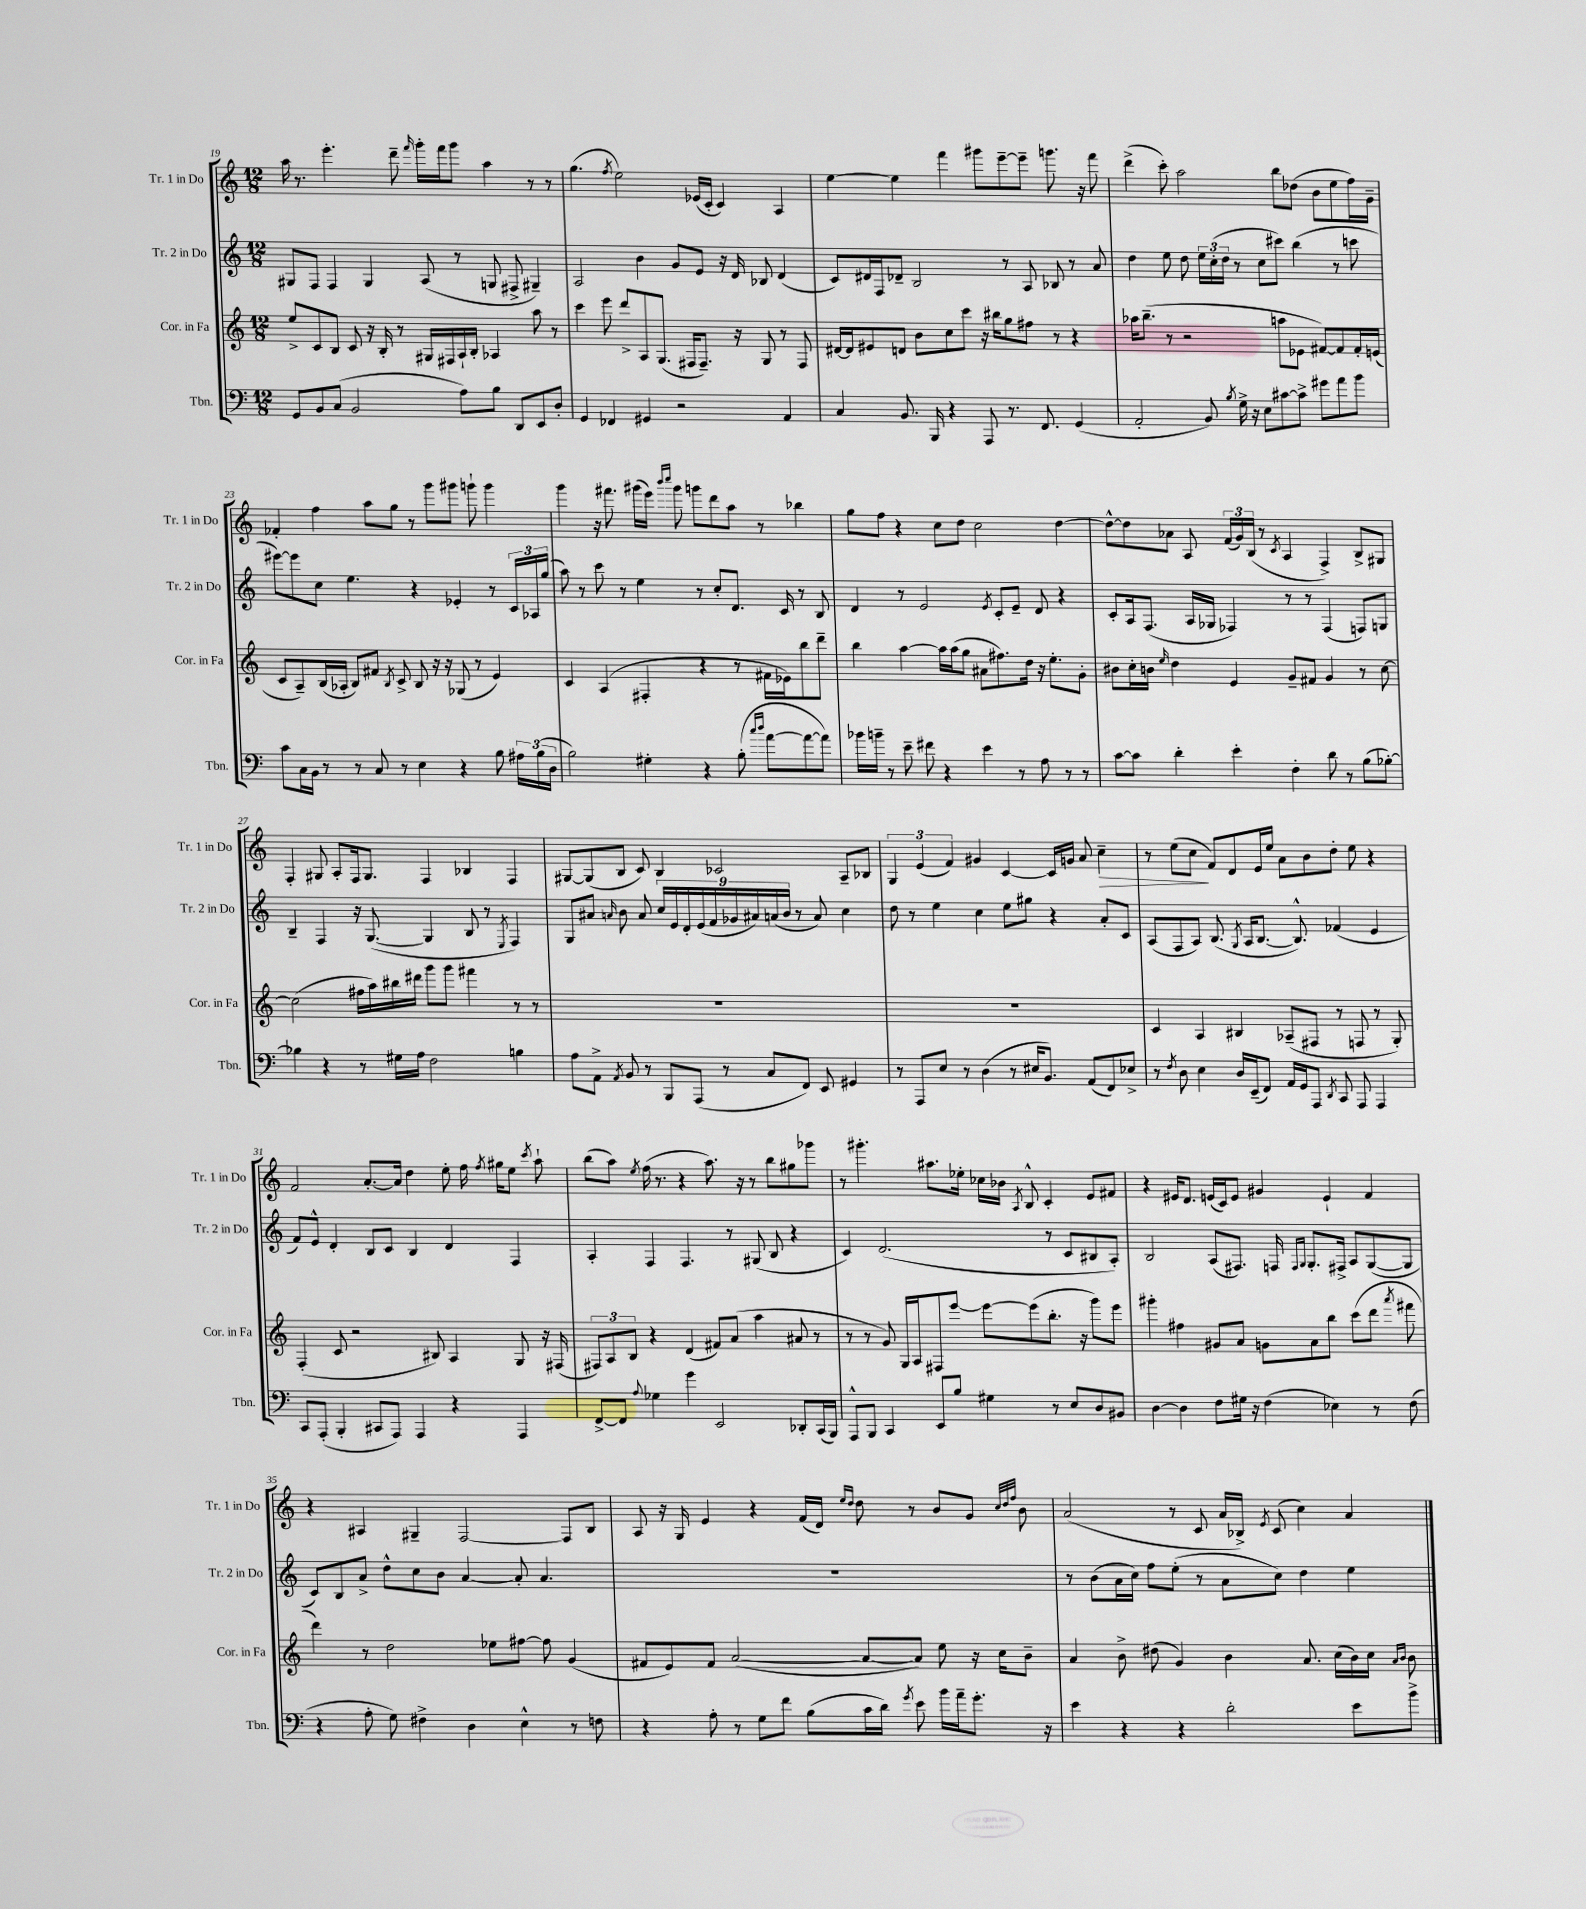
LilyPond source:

<<
\new StaffGroup <<
\new Staff = "s0" \with { instrumentName = "Tr. 1 in Do" shortInstrumentName = "Tr. 1 in Do" } {
    \clef treble \key c \major \numericTimeSignature \time 12/8
    \autoBeamOff a''16 r8. e'''4.-. d'''8-- \grace { f'''16 } g'''16[-. f'''16 g'''8] a''4 r8 r8 |
    g''4.( \acciaccatura { f''8 } e''2) ees'16[( c'16]-. c'4) a4 |
    e''4~ e''4 f'''4 gis'''8[ e'''8~-- e'''8]-- g'''8. r16 f'''8 |
    d'''4->( c'''8-.) a''2 b''8[ des''8]( b'8[ e''8 f''16) g'16]-- |
    fes'4-. f''4 a''8[ g''8] r8 g'''8[ gis'''8] g'''8-! g'''4 |
    g'''4 r16 fis'''8. gis'''16[( e'''16]) \grace { b'''16[ c''''16] } gis'''8 g'''8[ d'''8 a''8] r8 bes''4 |
    g''8[ f''8] r4 c''8[ d''8] c''2 d''4~ |
    d''8[~-^ d''8 aes'8] a8 \tuplet 3/2 { f'16[( g'16) b16]( } r8 \acciaccatura { c'8 } a4 f4->) b8[-> gis8] |
    f4-. gis8 a8[-. f16 gis8.] f4 bes4 f4 |
    gis8[~ gis8( b8] c'8) b4 ces'2 a8[-- bes8] |
    \tuplet 3/2 { g4 e'4( f'4) } gis'4 c'4~ c'16[ g'16] a'8 c''4--\> |
    r8 e''8[( c''8]\! f'8[) d'8 e'16 e''16] a'8[ b'8 d''8]-. e''8 r4 |
    f'2 a'8.[~-. a'16] d''4 e''8-. f''16 \acciaccatura { f''8 } gis''16[ e''8] \acciaccatura { c'''8 } a''8-! |
    b''8[( a''8]) \acciaccatura { e''8 } f''16( r8. r4 a''8.) r16 r8 b''8[ gis''8 ges'''8] |
    r8 gis'''4.-. ais''8.[ ees''16]-. ces''16[ bes'16] \acciaccatura { a8 } b8-^ c'4-. e'8[ fis'8] |
    r4 eis'16[ d'8.] e'16[( c'16) e'8] gis'4 e'4-! f'4 |
    r4 ais4 gis4-- f2~ f8[ b8] |
    a8 r16 g16 e'4 r4 f'16[( d'16]) \grace { e''16[ d''16] } d''8 r8 b'8[ g'8] \grace { c''32[ d''32 f''32] } b'8 |
    a'2( r8 c'8 a'16[ bes16]->) \acciaccatura { e'8 } c'8( c''4) a'4 \bar "|." |
}
\new Staff = "s1" \with { instrumentName = "Tr. 2 in Do" shortInstrumentName = "Tr. 2 in Do" } {
    \clef treble \key c \major \numericTimeSignature \time 12/8
    \autoBeamOff gis8[ f8] f4 gis4 a8( r8 g8 fis8-> gis4--) |
    a2 b'4 g'8[ e'8] r16 d'16 bes8 d'4( |
    c'8[) dis'16 f16 des'8]-- b2 r8 a8 bes8 r8 a'8 |
    d''4 e''8 d''8 \tuplet 3/2 { e''16[ c''16-.( d''16] } r8 c''8[ cis'''8]) b''4( r8 c'''8 |
    eis'''8[~) eis'''8 c''8] e''4. r4 ees'4-. r8 \tuplet 3/2 { c'16[ aes16 g''16]( } |
    a''8) r8 c'''8 r8 e''4 r8 c''8[-. d'8.] c'16 r8 b8 |
    d'4 r8 e'2 \acciaccatura { e'8 } c'8[-. e'8]-- d'8 r4 |
    c'8[-. a16 f8.]( a16[ ges16] fes4) r8 r8 fes4( f8[) g8] |
    b4-- f4 r16 g8.~( g4 b8 r8 \acciaccatura { e8 } f4) |
    g8[ ais'8] \grace { a'16 } b'8 a'8 \tuplet 9/8 { c''16[ e'16 d'16-. e'16( f'16 ges'16 ais'16) a'16( b'16] } r8 a'8) c''4 |
    d''8 r8 e''4 c''4 e''8[ gis''8] r4 a'8[-. c'8] |
    a8[( f8 a8]) b8.( \acciaccatura { g8 } a16[ b8.]~ b8.-^) fes'4( e'4 |
    f'8[) e'8]-^ d'4-. b8[ c'8] b4 d'4 f4 |
    a4-. f4 f4. r8 gis8( b8 r4 |
    c'4) d'2.( r8 c'8[ bis8 a8]-.) |
    b2 a8[( fis8.]) f16 \grace { f16[ g16] } g8.[-. fis16]-> a8[ g8~( g8] |
    c'8[) b8 a'8]-> d''8[-^ c''8 b'8] a'4~ a'8-. a'4. |
    R1. |
    r8 b'8[( a'16 c''16]) f''8[ e''8]-.( r8 a'8[ c''8]) d''4 e''4 \bar "|." |
}
\new Staff = "s2" \with { instrumentName = "Cor. in Fa" shortInstrumentName = "Cor. in Fa" } {
    \clef treble \key c \major \numericTimeSignature \time 12/8
    \autoBeamOff e''8[-> c'8 b8] c'8 r16 b16-. r8 gis16[ fis16 a16-! b16]-. aes4 a''8 r8 |
    c'''4 e'''8 d'''8[-> a8 g8.]( fis16[ fis8.]--) r16 g8 r8 fis8 |
    dis'16[~ dis'16 eis'8 d'8] b'8[ c''8 c'''8] r16 bis''16[ g''8 fis''8] r8 r4 |
    aes''16[ b''8.]--( r8 r2 a''8[ ees'8] fis'8[~) fis'8 fis'16-. e'16]( |
    c'8[ a8--) b16( aes16]-. b8[) fis'8] \acciaccatura { b8 } c'8-> b8 r16 r16 ges8( r8 e'4) |
    c'4 a4( fis4-. r4 r8 fis'16[ ees'16) b''8 d'''8]-- |
    b''4 a''4~ a''16[ a''16( g''8] ais'8[ fis''8.) d''16] r16 e''8.[-. g'8]-. |
    bis'8[ c''16-. b'16] \grace { e''16 } d''4 e'4 g'8[-- fis'8] g'4 r8 c''8~ |
    c''2( fis''16[ a''16) bis''16 dis'''16] g'''8[ g'''8] fis'''4 r8 r8 |
    R1. |
    R1. |
    c'4 a4 bis4 aes8[--( fis8] r8 f8 r8 g8-.) |
    f4-.( c'8 r2 bis8) a4 g8 r16 fis16( |
    \tuplet 3/2 { fis8[) a8 b8] } r4 d'4( fis'8[) a'8]( a''4 ais'8 r8 |
    r8 r8 g'8) g16[ a16 fis8 e'''8]~ e'''8[~ e'''8( b''8.]-. r16 g'''8[) e'''8] |
    gis'''4-. fis''4 gis'8[ a'8] g'8[ a'8 b''8] c'''8[( d'''8] \acciaccatura { a'''8 } fis'''8 |
    d'''4) r8 d''2 ees''8[ fis''8]~ fis''8 g'4( |
    fis'8[ e'8) fis'8] a'2~( a'8[~ a'8]) e''8 r16 c''16[ b'8]-- |
    a'4 b'8-> dis''8( g'4) b'4 a'8. c''16[( b'16) c''16] \grace { a'16[ b'16] } b'8 \bar "|." |
}
\new Staff = "s3" \with { instrumentName = "Tbn." shortInstrumentName = "Tbn." } {
    \clef bass \key c \major \numericTimeSignature \time 12/8
    \autoBeamOff g,8[ b,8 c8]( b,2 a8[) b8] d,8[ e,8 d8]-. |
    g,4 fes,4 gis,4 r2 a,4 |
    c4 b,8. b,,16 r4 a,,8 r8. f,8. g,4( |
    a,2-. b,8) \acciaccatura { b8 } g16-> r16 e8[ cis'8~ cis'8]-> gis'8[ a'8 b'8] |
    c'8[ c16 b,16] r8 r8 c8 r8 e4 r4 b8 \tuplet 3/2 { ais16[ b16( d16] } |
    b2) gis4-. r4 b8-.( \grace { c''16[ d''16] } a'8[~ a'8~ a'8]) |
    bes'16[ b'16]-- r8 e'8-- fis'8 r4 e'4 r8 a8 r8 r8 |
    c'8[~ c'8] d'4-. e'4-. f4-. d'8 r8 b8[( bes8]~-.) |
    bes4 r4 r8 gis16[ a16] f2 b4 |
    a8[ a,8]-> \acciaccatura { a,8 } b,8 r8 b,,8[ a,,8]( r8 c8[ f,8]) e,8 gis,4 |
    r8 a,,8[ e8] r8 d4( r8 eis16[ b,8.]) a,8[( f,8) ees8]-> |
    r8 \acciaccatura { f8 } d8 e4 d16[ e,16--( f,8]) a,16[ g,16 a,,8] \acciaccatura { d,8 } c,8 a,,8 a,,4 |
    c,8[ a,,8]-.( b,,4-. cis,8[ a,,8]) a,,4 r4 a,,4 |
    f,8[~-> f,8] \appoggiatura { a8 } ges4 g'4 e,2 des,8[-. c,16( b,,16]) |
    a,,8[-^ b,,8] c,4 e,8[ b8] gis4 r8 e8[ d8 bis,8] |
    d4~ d4 f8[ gis16] r16 f4( ees4) r8 f8( |
    r4 a8-. g8) fis4-> d4 e4-^ r8 f8 |
    r4 a8-. r8 g8[ f'8] b8[( c'16 d'16]) \acciaccatura { g'8 } e'8 b'16[ a'16-- g'8.]-. r16 |
    e'4 r4 r4 d'2-. e'8[ b'8]-> \bar "|." |
}
>>
>>
\layout { \context { \Score currentBarNumber = #19 } }
